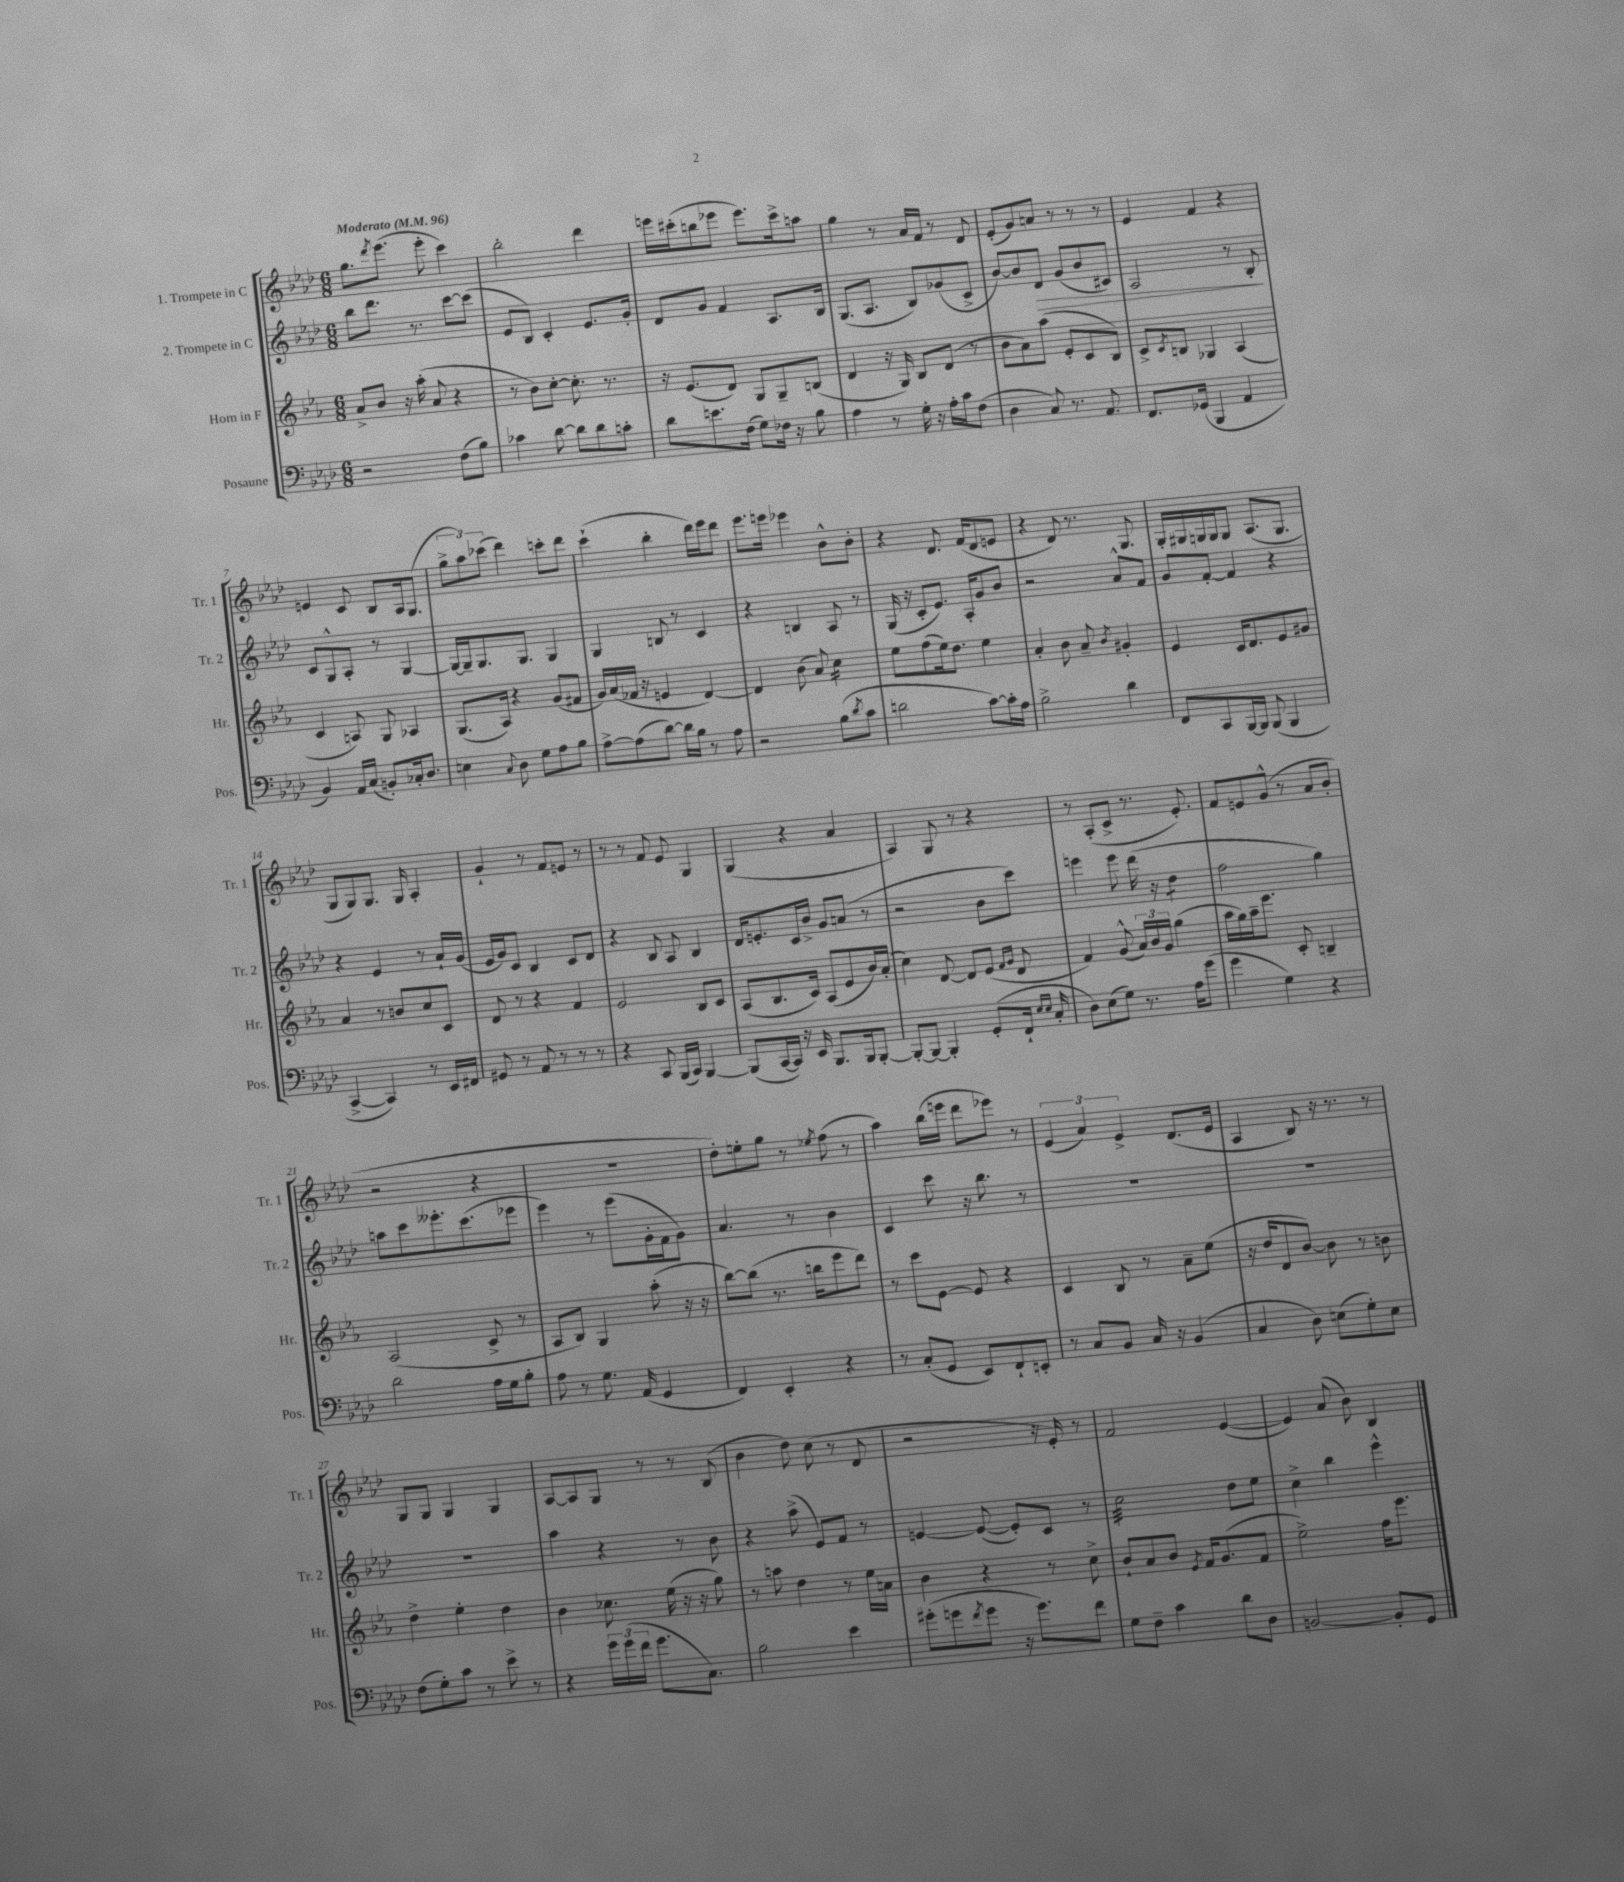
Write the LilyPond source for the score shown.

<<
\new StaffGroup <<
\new Staff = "s0" \with { instrumentName = "1. Trompete in C" shortInstrumentName = "Tr. 1" } {
    \clef treble \key aes \major \numericTimeSignature \time 6/8 \tempo "Moderato" 4 = 96
    g''8. \acciaccatura { des'''8 } ees'''8.( ees'''8-. c'''4) |
    bes''2-. des'''4 |
    e'''16 cis'''16-.( b''8 ees'''8 ees'''8.) cis'''16-> a''8 |
    g''4 r8 aes'16 f'16 r8 des'8 |
    ees'8-.( g'8) a'8 r8 r8 r8 |
    ees'4 f'4 r4 |
    e'4 c'8 bes8 aes16 g8.( |
    \tuplet 3/2 { g''8-> aes''8) ces'''8( } des'''4) c'''8-. des'''8 |
    c'''4-!( bes''4-. des'''16) ees'''16 des'''8 |
    ees'''8. e'''16 ees'''4 bes'8-^ bes'8-. |
    r4 des'8. f'16( des'8 e'8 |
    r4 des'8) r8. g8. |
    g16-. gis16 g16 g16 g8 aes8.( g8. |
    g8 g8) g8. g16 aes4-. |
    g'4-! r8 f'8 e'8 r8 |
    r8 r8 f'8 ees'8 g4 |
    g4( r4 aes'4 |
    aes4) g8 r8 r4 |
    r8 aes8-.( c'8-> r8. ees'8.-.) |
    f'8 e'8 g'8-^( r8 aes'8 bes'8-. |
    r2 r4 |
    R2. |
    des''8-.) e''8-. g''8 r8 \acciaccatura { ees''8 } f''8( r8 |
    aes''4) bes''16( e'''16 des'''8 ees'''8) r8 |
    \tuplet 3/2 { ees'4( aes'4) ees'4-> } des'8.( ees'16 |
    aes4 bes8) r16 r8. r8 |
    g8 g8 g4 g4 |
    aes8~ aes8 g8 r8 r8 bes8( |
    bes'4 des''8) c''8( r8 des'8 |
    r2 r16 ees'16-.) r8 |
    f'2 ees'4~( |
    ees'4) aes'8( bes'8) bes4 \bar "|." |
}
\new Staff = "s1" \with { instrumentName = "2. Trompete in C" shortInstrumentName = "Tr. 2" } {
    \clef treble \key aes \major \numericTimeSignature \time 6/8
    bes''8 des'''8. r8. c'''8~ c'''8( |
    ees'8 bes8) c'4-. ees'8. g'16-. |
    des'8 g'8 f'4 aes8. bes16 |
    g8.( aes8. bes8) ges'8( c'8-> |
    bes'8~) bes'8 des'8\> g'8( bes'8 cis'8) |
    aes2 r8 bes8-.\! |
    c'8 g8-^ aes8-. r8 g4~ |
    g16~ g16-- g8. g8. g4 |
    g4 b8 r8 c'4 |
    r4 b4 aes8 r8 |
    g16( r16 c'8-. ees'8.) aes16-. g'8 bes'8 |
    r2 aes'8-^ f'8 |
    g'8 f'8~-. f'4 r4 |
    r4 ees'4 r8 aes'16-! g'16( |
    ees'16 g'16) c'8 bes4 c'8 des'8 |
    r4 bes8 aes8 bes4 |
    des'16 e'8.-. c'16 bes'16-> g'8 a'8( r8 |
    r2 bes'8 c'''8) |
    e'''4 e'''8 des'''16( r16 des''4:8 |
    f''2 g''4) |
    a''8 c'''8 eeses'''8.-. c'''8.( ees'''8 |
    ees'''4) r8 ees'''8( g'16-. f'16 g'8) |
    aes'4. r8 bes'4 |
    c'4 c'''8 r16 bes''8. r8 |
    R2. |
    R2. |
    R2. |
    aes''4 r4 r8 bes'8 |
    r4 aes''8->( ees'8) f'8 r8 |
    e'4~ e'8~( e'8-.) c'8 r8 |
    c''2:32 des''8 ees''8 |
    c''4-> bes''4 ees'''4-^ \bar "|." |
}
\new Staff = "s2" \with { instrumentName = "Horn in F" shortInstrumentName = "Hr." } {
    \clef treble \key ees \major \numericTimeSignature \time 6/8
    aes'8-> bes'8 r16 aes''16-.( aes'8 r4 |
    r8 bes'8) c''8~-. c''8.-. r8. |
    r16 ees'8.( d'8) g8 g8-- b8( |
    d'4 r16 g16) bes8 d'8( r8 |
    bes'8 aes'8) aes''8( ees'8-. c'8 bes8) |
    c'8-> \acciaccatura { c'8 } b8 ges4 aes4( |
    c'4 a8) g8 aes4 |
    g8.( aes16) r4 g'8( fis'8 |
    g'16) aes'16( fes'16 r16 e'4 d'4~) |
    d'4 bes'8( aes'8) c''4:16 |
    ees''8 f''8( ees''16) d''8. ees''4 |
    aes'4-. bes'8 aes'8-- \acciaccatura { bes'8 } gis'4-. |
    ees'4 c'16 d'8. ees'8 gis'8 |
    aes'4 r8 b'8 c''8 c'8 |
    d'8 r8 r4 f'4 |
    ees'2 bes8 c'8 |
    aes8( bes8. c'16) aes8( ees'8 bes'16) aes'16-.( |
    c''4) d'8~ d'8 ees'8( \grace { f'16 g'16 } d'8 |
    f'4) g'8-^( \tuplet 3/2 { aes'16) bes'16 g'16 } g''4( |
    aes''16 g''16) aes''16-- ees'''8. c'8-. b4-- |
    aes2( c'8-> r8 |
    aes8 bes8) g4 aes''8-.( r16 r16 |
    bes''8~) bes''8( r8. b''16 ees'''8 d'''8) |
    r8 c'''8 ees'8~ ees'8 r4 |
    c'4 bes8 r8 aes'8-- ees''8( |
    r16 d''16 d'8 bes'8~) bes'8 r8 b'8 |
    d''4-> ees''4-. d''4 |
    bes'4 ces''8. ees''16( r16 r16 g''8) |
    r8 a''8 d''4 r8 ees''16 a'16 |
    bes'4 r4 r8 c''8-> |
    bes'8-! aes'8 bes'8 \acciaccatura { ees'8 } f'16 g'8.( f'8 |
    ees''2->) f''16 ees'''8. \bar "|." |
}
\new Staff = "s3" \with { instrumentName = "Posaune" shortInstrumentName = "Pos." } {
    \clef bass \key aes \major \numericTimeSignature \time 6/8
    r2 f8( bes8) |
    ces'4 des'8~ des'8 des'8 c'8-. |
    des'8 e'8. f16( g8) fes16 r16 bes8 |
    aes4 r8 g16-. r16 aes16-. c'16 f8( |
    des4 c8) r8. aes,8. |
    f,8. ges,16( bes,,4 aes,4 |
    bes,4) aes,16 c16( b,8-.) ces16-. des8. |
    e4 \appoggiatura { c8 } des8 g8 aes8 bes8 |
    aes8~-> aes8( des'8~) des'16 bes16 r8 aes8 |
    r2 bes8( \acciaccatura { des'8 } c'8 |
    d'2 c'8~) c'16-. aes16 |
    bes2-> des'4 |
    f,8 c,8 bes,,16~ bes,,16 bes,,8( bes,,4 |
    c,4~-> c,4) r8 ees,16 fis,16 |
    gis,8 r8 aes,8 r8 r8 r8 |
    r4 c,8 bes,,16( c,16) bes,,4~ |
    bes,,8( c,16~ c,16) r16 ees,16 bes,,8. bes,,16 bes,,8~-. |
    bes,,8~-. bes,,8~ bes,,4-. g,8-.( f,16-! \grace { ees16 ees16 } c16-. |
    des8) ees8( g8) r8. aes16 g'8( |
    g'4 g4) r4 |
    des'2 aes16 g16 bes8-. |
    aes8 r8 g8. aes,16( g,4 |
    f,4) ees,4-. r4 |
    r8 c8-.( g,8 ees,8) f,8-! e,8-. |
    r8 c8 bes,8 c16 r16 bes,4( |
    c4 des8) e8( g8-.) e8 |
    f8( g8-.) c'8 r8 ees'8-> r8 |
    r4 \tuplet 3/2 { g'16 g'16( f'16 } g'8. c8.) |
    bes2 ees'4 |
    gis'8-.( g'8 \acciaccatura { f'8 } g'8 r16 g'8.) f'8 |
    g8 f8-- c'4 des'8 des8 |
    b,2~ b,8-. g,8 \bar "|." |
}
>>
>>
